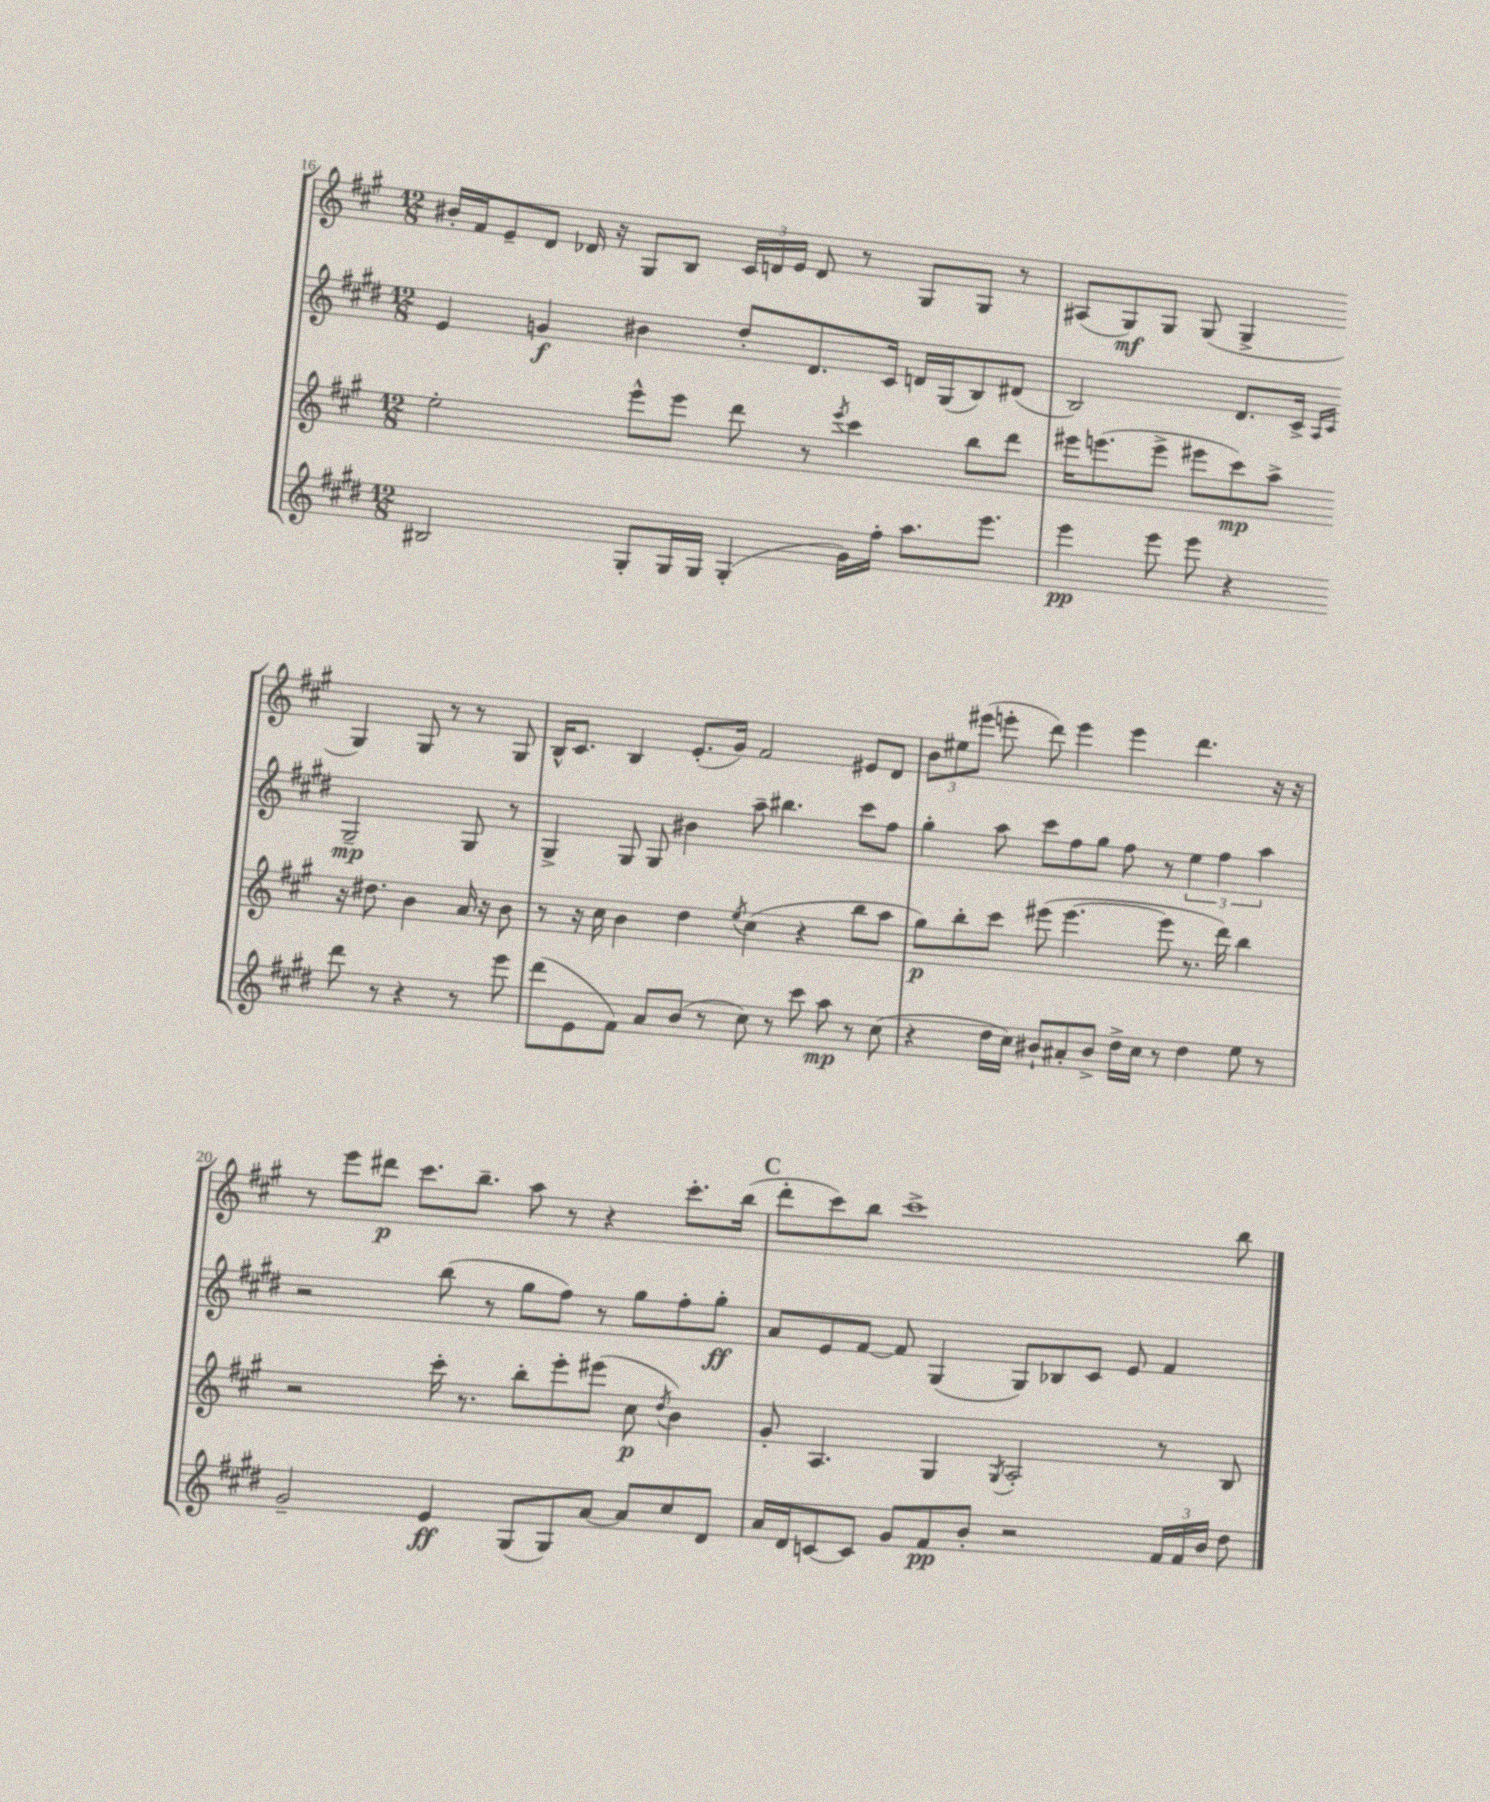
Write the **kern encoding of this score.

**kern	**dynam	**kern	**dynam	**kern	**dynam	**kern	**dynam
*part4	*part4	*part3	*part3	*part2	*part2	*part1	*part1
*staff4	*staff4	*staff3	*staff3	*staff2	*staff2	*staff1	*staff1
*clefG2	*	*clefG2	*	*clefG2	*	*clefG2	*
*k[f#c#g#d#]	*	*k[f#c#g#]	*	*k[f#c#g#d#]	*	*k[f#c#g#]	*
*M12/8	*	*M12/8	*	*M12/8	*	*M12/8	*
=16	=16	=16	=16	=16	=16	=16	=16
2B#X/	.	2ee'\	.	4e/	.	16b#X'/LL	.
.	.	.	.	.	.	16f#/J	.
.	.	.	.	.	.	8e~/	.
.	.	.	.	4gn/	f	8d/J	.
.	.	.	.	.	.	16d-X/	.
.	.	.	.	.	.	16r	.
8G#'/L	.	8eee^^\L	.	4b#X\	.	8G#/L	.
16G#/L	.	8eee\J	.	.	.	8B/J	.
16G#/JJ	.	.	.	.	.	.	.
(4G#'/	.	8ddd\	.	8dd#'/L	.	24c#/LL	.
.	.	.	.	.	.	24dn/	.
.	.	.	.	.	.	24e/JJ	.
.	.	8r	.	8.d#/	.	8d/	.
.	.	8qeee/	.	.	.	.	.
16g#\LL)	.	4ccc#\	.	.	.	8r	.
16ff#'\JJ	.	.	.	16c#/Jk	.	.	.
8.aa\L	.	.	.	16dn/LL	.	8G#/L	.
.	.	.	.	(16G#/J	.	.	.
.	.	8bb\L	.	8B/)	.	8G#/J	.
8.eee\J	.	.	.	.	.	.	.
.	.	8ddd\J	.	(8d#X/J	.	8r	.
=17	=17	=17	=17	=17	=17	=17	=17
4eee\	pp	16eee#X\KL	.	2B/)	.	(8A#X/L	.
.	.	(8.eeen\	.	.	.	.	.
.	.	.	.	.	.	8G#/)	mf
8eee\	.	8eee^\J	.	.	.	8G#/J	.
8eee\	.	8eee#X\L	.	.	.	(8G#/	.
4r	.	8ccc#\)	mp	8.d#/L	.	4G#^/	.
.	.	8aa^\J	.	.	.	.	.
.	.	.	.	16c#^/Jk	.	.	.
.	.	.	.	16qqA/LL	.	.	.
.	.	.	.	16qqc#/JJ	.	.	.
8ddd#\	.	16r	.	2G#~/	mp	4G#/)	.
.	.	8.dd#X\	.	.	.	.	.
8r	.	.	.	.	.	.	.
4r	.	4b\	.	.	.	8G#/	.
.	.	.	.	.	.	8r	.
8r	.	16a/	.	8G#/	.	8r	.
.	.	16r	.	.	.	.	.
8eee\	.	8b\	.	8r	.	8G#/	.
!!LO:LB:g=z
=18	=18	=18	=18	=18	=18	=18	=18
(8ddd#\L	.	8r	.	4G#^/	.	16B^^/KL	.
.	.	.	.	.	.	8.c#/J	.
8e\	.	16r	.	.	.	.	.
.	.	16cc#\	.	.	.	.	.
8f#\J)	.	4b\	.	8G#/	.	4B/	.
8a/L	.	.	.	8G#/	.	.	.
(8b/J	.	4dd\	.	4b#X\	.	(8.e'/L	.
8r	.	.	.	.	.	.	.
.	.	.	.	.	.	16g#/Jk)	.
.	.	8qee/	.	.	.	.	.
8cc#\)	.	(4cc#\	.	8aa~\	.	2f#/	.
8r	.	.	.	4.bb#X\	.	.	.
8ccc#\	.	4r	.	.	.	.	.
8aa\	mp	.	.	.	.	.	.
8r	.	8bb\L	.	8ccc#\L	.	8e#X/L	.
(8cc#\	.	8aa\J	.	8ff#\J	.	8d/J	.
=19	=19	=19	=19	=19	=19	=19	=19
4r	.	8gg#\L)	p	4gg#'\	.	12b\L	.
.	.	.	.	.	.	12ee#X\	.
.	.	8bb'\	.	.	.	.	.
.	.	.	.	.	.	(12eee#X\J	.
16dd#\LL	.	8ccc#\J	.	8aa\	.	8eeen'\	.
16cc#\JJ)	.	.	.	.	.	.	.
8b#X`/L	.	(8eee#X\	.	8ccc#\L	.	8ddd\)	.
8a#X'/	.	[4.eee#\	.	8ff#\	.	4eee\	.
8b#^/J	.	.	.	8gg#\J	.	.	.
16dd#^\LL	.	.	.	8ff#\	.	4eee\	.
16cc#\JJ	.	.	.	.	.	.	.
8r	.	8eee#\]	.	8r	.	.	.
4dd#\	.	8.r	.	6ee\	.	4.ddd\	.
.	.	.	.	6ff#\	.	.	.
.	.	16ddd\)	.	.	.	.	.
8ee\	.	4bb\	.	.	.	.	.
.	.	.	.	6aa\	.	.	.
8r	.	.	.	.	.	16r	.
.	.	.	.	.	.	16r	.
!!LO:LB:g=z
=20	=20	=20	=20	=20	=20	=20	=20
2g#~/	.	2r	.	2r	.	8r	.
.	.	.	.	.	.	8eee\L	.
.	.	.	.	.	.	8ddd#X\J	p
.	.	.	.	.	.	8.ccc#\L	.
4e/	ff	16ccc#'\	.	(8bb\	.	.	.
.	.	8.r	.	.	.	8.bb~\J	.
.	.	.	.	8r	.	.	.
(8G#/L	.	8bb'\L	.	8gg#\L	.	8aa\	.
8G#/)	.	8eee'\	.	8ff#\J)	.	8r	.
[8a/J	.	(8eee#X\J	.	8r	.	4r	.
8a/L]	.	8cc#\	p	8gg#\L	.	.	.
.	.	8qdd/	.	.	.	.	.
8cc#/	.	4b\)	.	8ff#'\	.	8.ccc#'\L	.
8d#/J	.	.	.	8gg#'\J	ff	.	.
.	.	.	.	.	.	(16bb\Jk	.
!!LO:REH:place=s1:t=C
=21	=21	=21	=21	=21	=21	=21	=21
16a/LL	.	8g#'/	.	8a/L	.	8ddd'\L	.
16d#/J	.	.	.	.	.	.	.
[8cn/	.	4.A/	.	8e/	.	8ccc#\)	.
8c/J]	.	.	.	[8f#/J	.	8bb\J	.
8g#/L	.	.	.	8f#/]	.	1ccc#^	.
8f#/	pp	4G#/	.	(4G#/	.	.	.
8b'/J	.	.	.	.	.	.	.
.	.	8qG#/	.	.	.	.	.
2r	.	2A'/	.	8G#/L)	.	.	.
.	.	.	.	8B-X/	.	.	.
.	.	.	.	8c#/J	.	.	.
.	.	.	.	8e/	.	.	.
24f#/LL	.	8r	.	4f#/	.	.	.
24f#/	.	.	.	.	.	.	.
24b/JJ	.	.	.	.	.	.	.
8dd#\	.	8B/	.	.	.	8bb\	.
==	==	==	==	==	==	==	==
*-	*-	*-	*-	*-	*-	*-	*-
